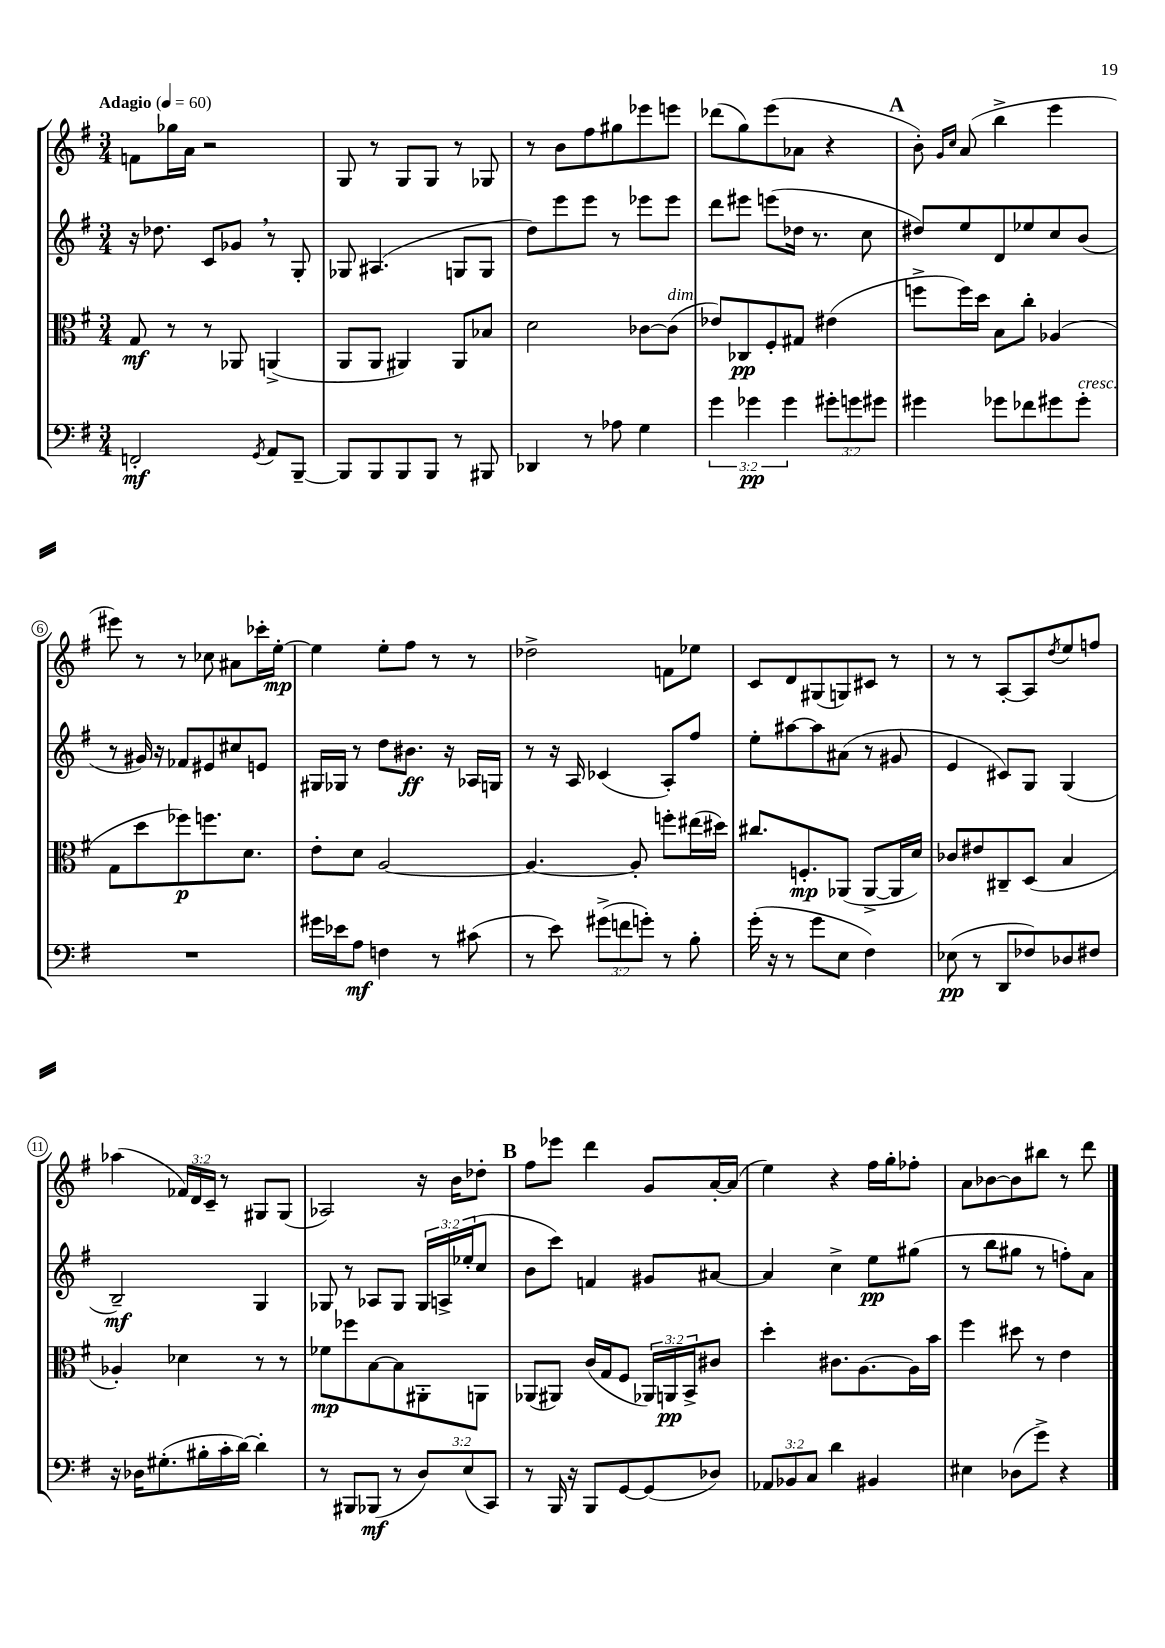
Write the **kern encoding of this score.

**kern	**dynam	**kern	**dynam	**kern	**dynam	**kern	**dynam
*part4	*part4	*part3	*part3	*part2	*part2	*part1	*part1
*staff4	*staff4	*staff3	*staff3	*staff2	*staff2	*staff1	*staff1
*clefF4	*	*clefC3	*	*clefG2	*	*clefG2	*
*k[f#]	*	*k[f#]	*	*k[f#]	*	*k[f#]	*
*M3/4	*	*M3/4	*	*M3/4	*	*M3/4	*
*MM60	*	*MM60	*	*MM60	*	*MM60	*
=1	=1	=1	=1	=1	=1	=1	=1
!	!	!	!	!	!	!LO:TX:a:B:t=Adagio	!
2FFn'/	mf	8G/	mf	16r	.	8fn\L	.
.	.	.	.	8.dd-X\	.	.	.
.	.	8r	.	.	.	16gg-X\L	.
.	.	.	.	.	.	16a\JJ	.
.	.	8r	.	8c/L	.	2r	.
.	.	8AA-X/	.	8g-X,/J	.	.	.
8qGG/	.	.	.	.	.	.	.
8AA/L	.	(4AAn^/	.	8r	.	.	.
[8BBB~/J	.	.	.	8G'/	.	.	.
=2	=2	=2	=2	=2	=2	=2	=2
8BBB/L]	.	8AA/L	.	8G-X/	.	8G/	.
8BBB/	.	8AA/J	.	(4.A#X/	.	8r	.
8BBB/	.	4AA#X/)	.	.	.	8G/L	.
8BBB/J	.	.	.	.	.	8G/J	.
8r	.	8AA#/L	.	8Gn/L	.	8r	.
8BBB#X/	.	8B-X/J	.	8G/J	.	8G-X/	.
=3	=3	=3	=3	=3	=3	=3	=3
4DD-X/	.	2d\	.	8dd\L)	.	8r	.
.	.	.	.	8eee\	.	8b\L	.
8r	.	.	.	8eee\J	.	8ff#\	.
8A-X\	.	.	.	8r	.	8gg#X\	.
4G\	.	[8c-X\L	.	8eee-X\L	.	8eee-X\	.
!	!	!LO:TX:a:i:t=dim.	!	!	!	!	!
.	.	(8c-\J]	.	8eee-\J	.	8eeen\J	.
=4	=4	=4	=4	=4	=4	=4	=4
6g\	.	8e-X/L)	.	8ddd\L	.	(8ddd-X\L	.
.	.	8C-X/	pp	8eee#X\J	.	8gg\)	.
6g-X\	pp	.	.	.	.	.	.
.	.	8F#'/	.	(8eeen\L	.	(8eee\	.
6g-\	.	.	.	.	.	.	.
.	.	8G#X/J	.	16dd-X\Jk	.	8a-X\J	.
.	.	.	.	8.r	.	.	.
12g#X'\L	.	(4e#X\	.	.	.	4r	.
12gn\	.	.	.	.	.	.	.
.	.	.	.	8cc\	.	.	.
12g#X\J	.	.	.	.	.	.	.
!!LO:REH:place=s1:t=A
=5	=5	=5	=5	=5	=5	=5	=5
4g#X\	.	8ffn^\L	.	8dd#X/L)	.	8b'\)	.
.	.	.	.	.	.	16qqg/LL	.
.	.	.	.	.	.	16qqcc/JJ	.
.	.	16ff\L)	.	8ee/	.	(8a/	.
.	.	16dd\JJ	.	.	.	.	.
8g-X\L	.	8B\L	.	8d/	.	4bb^\	.
8f-X\	.	8cc'\J	.	8ee-X/	.	.	.
8g#X\	.	(4A-X/	.	8cc/	.	4eee\	.
!LO:TX:a:i:t=cresc.	!	!	!	!	!	!	!
8g#'\J	.	.	.	(8b/J	.	.	.
!!LO:LB:g=z
=6	=6	=6	=6	=6	=6	=6	=6
2.r	.	8G\L	.	8r	.	8eee#X\)	.
.	.	8dd\	.	16g#X/)	.	8r	.
.	.	.	.	16r	.	.	.
.	.	8ff-X\)	p	8f-X/L	.	8r	.
.	.	8.ffn\	.	8e#X/	.	8cc-X\	.
.	.	.	.	8cc#X/	.	8a#X\L	.
.	.	8.d\J	.	.	.	.	.
.	.	.	.	8en/J	.	16ccc-X'\L	.
.	.	.	.	.	.	[16ee'\JJ	mp
=7	=7	=7	=7	=7	=7	=7	=7
16g#X\LL	.	8e'\L	.	16G#X/LL	.	4ee\]	.
16e-X\J	.	.	.	16G-X/JJ	.	.	.
8A\J	mf	8d\J	.	8r	.	.	.
4Fn\	.	[2A/	.	8dd\L	.	8ee'\L	.
.	.	.	.	8.b#X\J	ff	8ff#\J	.
8r	.	.	.	.	.	8r	.
.	.	.	.	16r	.	.	.
(8c#X\	.	.	.	16A-X/LL	.	8r	.
.	.	.	.	16Gn/JJ	.	.	.
=8	=8	=8	=8	=8	=8	=8	=8
8r	.	4.A/_	.	8r	.	2dd-X^\	.
8e\)	.	.	.	16r	.	.	.
.	.	.	.	16A/	.	.	.
(12g#X^\L	.	.	.	(4c-X/	.	.	.
12fn\	.	.	.	.	.	.	.
.	.	8A'/]	.	.	.	.	.
12gn'\J)	.	.	.	.	.	.	.
8r	.	8ffn'\L	.	8A'/L)	.	8fn\L	.
8B'\	.	(16ee#X\L	.	8ff#/J	.	8ee-X\J	.
.	.	16dd#X\JJ)	.	.	.	.	.
=9	=9	=9	=9	=9	=9	=9	=9
(16g'\	.	8.cc#X/L	.	8ee'\L	.	8c/L	.
16r	.	.	.	.	.	.	.
8r	.	.	.	[8aa#X\	.	8d/	.
.	.	8.Fn'/	mp	.	.	.	.
8g\L	.	.	.	8aa#\]	.	(8G#X/	.
8E\J	.	(8AA-X/J	.	(8a#X\J	.	8Gn/)	.
4F#\)	.	[8AA-^/L	.	8r	.	8c#X/J	.
.	.	16AA-/L]	.	8g#X/	.	8r	.
.	.	16d/JJ)	.	.	.	.	.
=10	=10	=10	=10	=10	=10	=10	=10
(8E-X\	pp	8c-X/L	.	4e/	.	8r	.
8r	.	8e#X/	.	.	.	8r	.
8DD/L	.	8C#X~/	.	8c#X/L)	.	[8A'/L	.
8F-X/)	.	(8D/J	.	8G/J	.	8A/]	.
.	.	.	.	.	.	8qdd/	.
8D-X/	.	4B/	.	(4G/	.	8ee/	.
8F#X/J	.	.	.	.	.	8ffn/J	.
!!LO:LB:g=z
=11	=11	=11	=11	=11	=11	=11	=11
16r	.	4A-X'/)	.	2B~/)	mf	(4aa-X\	.
16D-X\KL	.	.	.	.	.	.	.
(8.G#X'\	.	.	.	.	.	.	.
.	.	4d-X\	.	.	.	24f-X/LL)	.
.	.	.	.	.	.	24d/	.
16B#X'\L	.	.	.	.	.	.	.
.	.	.	.	.	.	24c~/JJ	.
16c'\	.	.	.	.	.	8r	.
[16d\JJ)	.	.	.	.	.	.	.
4d'\]	.	8r	.	4G/	.	8G#X/L	.
.	.	8r	.	.	.	(8G#/J	.
=12	=12	=12	=12	=12	=12	=12	=12
8r	.	8f-X\L	mp	8G-X/	.	2A-X/)	.
8BBB#X/L	.	8ff-X\	.	8r	.	.	.
(8BBB-X/J	mf	[8B\	.	8A-X/L	.	.	.
8r	.	8B\]	.	8G-/J	.	.	.
12D/L)	.	8AA#X'\	.	24G-/LL	.	16r	.
.	.	.	.	24An^/	.	.	.
.	.	.	.	.	.	16b\KL	.
(12E/	.	.	.	(24ee-X'/J	.	.	.
.	.	8AAn\J	.	8cc/J	.	8dd-X'\J	.
12CC/J)	.	.	.	.	.	.	.
!!LO:REH:place=s1:t=B
=13	=13	=13	=13	=13	=13	=13	=13
8r	.	(8AA-X/L	.	8b\L	.	8ff#\L	.
16BBB/	.	8AA#X/J)	.	8ccc\J)	.	8eee-X\J	.
16r	.	.	.	.	.	.	.
8BBB/L	.	(16c/LL	.	4fn/	.	4ddd\	.
.	.	16G/J	.	.	.	.	.
[8GG/	.	8F#/J	.	.	.	.	.
(8GG/]	.	24AA-X/LL)	.	8g#X/L	.	8g/L	.
.	.	24AAn/	pp	.	.	.	.
.	.	24BB^/J	.	.	.	.	.
8D-X/J)	.	8c#X/J	.	[8a#X/J	.	[16a'/L	.
.	.	.	.	.	.	(16a/JJ]	.
=14	=14	=14	=14	=14	=14	=14	=14
12AA-X/L	.	4dd'\	.	4a#/]	.	4ee\)	.
12BB-X/	.	.	.	.	.	.	.
12C/J	.	.	.	.	.	.	.
4d\	.	8.c#X\L	.	4cc^\	.	4r	.
.	.	[8.A\	.	.	.	.	.
4BB#X/	.	.	.	8ee\L	pp	16ff#\LL	.
.	.	.	.	.	.	16gg'\J	.
.	.	16A\L]	.	(8gg#X\J	.	8ff-X'\J	.
.	.	16b\JJ	.	.	.	.	.
=15	=15	=15	=15	=15	=15	=15	=15
4E#X\	.	4ff#\	.	8r	.	8a\L	.
.	.	.	.	8bb\L	.	[8b-X\	.
(8D-X\L	.	8dd#X\	.	8gg#X\J	.	8b-\]	.
8g^\J)	.	8r	.	8r	.	8bb#X\J	.
4r	.	4e\	.	8ffn'\L)	.	8r	.
.	.	.	.	8a\J	.	8ddd\	.
==	==	==	==	==	==	==	==
*-	*-	*-	*-	*-	*-	*-	*-
